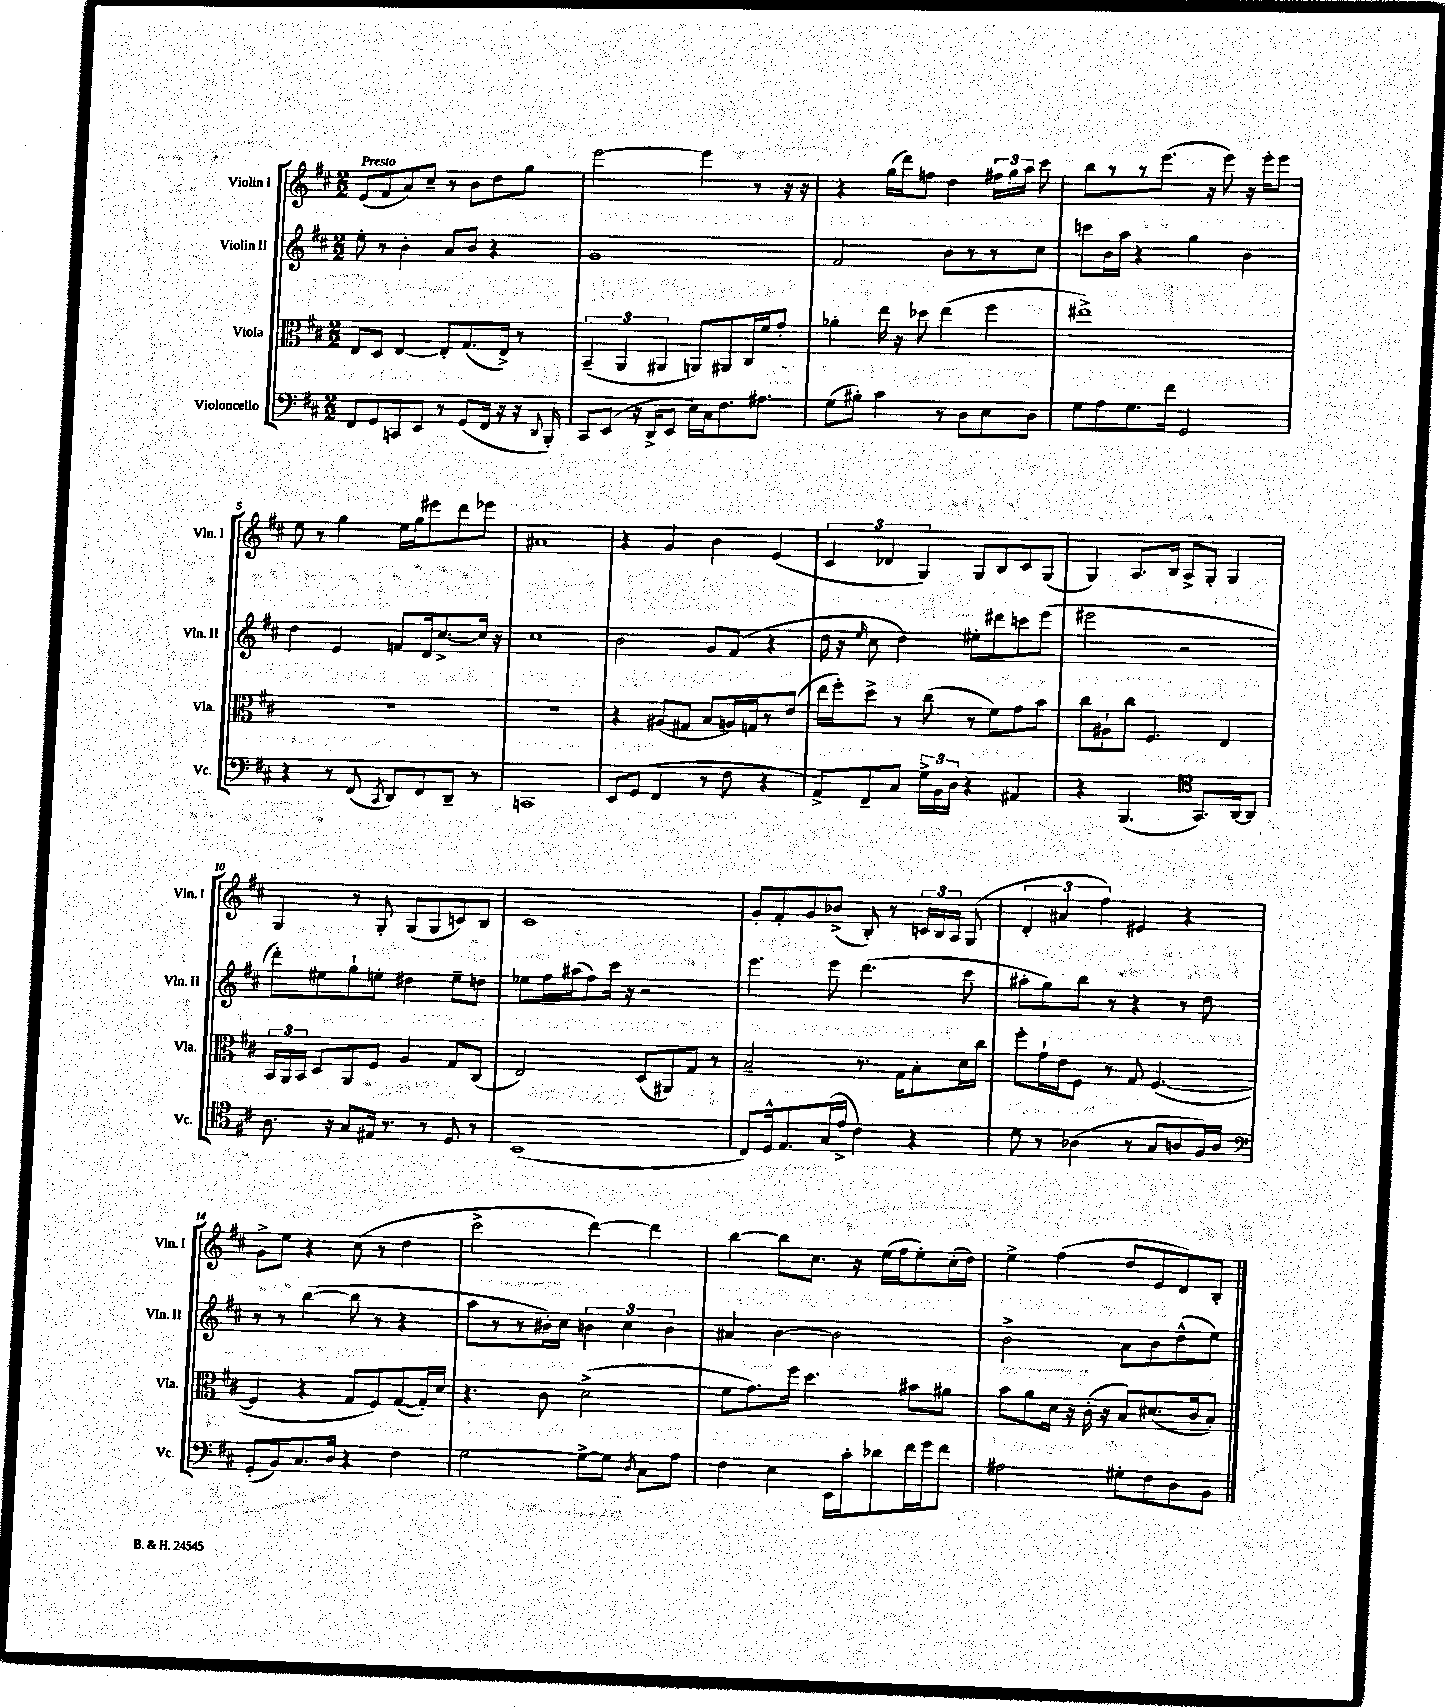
<<
\new StaffGroup <<
\new Staff = "s0" \with { instrumentName = "Violin I" shortInstrumentName = "Vln. I" } {
    \clef treble \key d \major \numericTimeSignature \time 2/2 \tempo "Presto"
    \autoBeamOff e'8[( fis'8 a'8) cis''8]-- r8 b'8[ d''8 g''8] |
    e'''2~ e'''4 r8 r16 r16 |
    r4 g''16[( d'''16) f''8] d''4 \tuplet 3/2 { fis''16[ g''16 a''16] } cis'''8 |
    b''8[ r8 r8 e'''8.]( r16 e'''8) r16 e'''16[-. e'''8] |
    e''8 r8 g''4 e''16[ g''16 eis'''8 d'''8 ees'''8] |
    ais'1 |
    r4 g'4 b'4 e'4( |
    \tuplet 3/2 { cis'4 des'4 g4) } g8[ b8 cis'8 g8]( |
    g4) a8.[ b16] a8[-> g8]-. g4 |
    g4 r8 g8-. g8[( g8 c'8) b8] |
    cis'1 |
    g'8[-. fis'8-. g'8 bes'8]->( b8-.) r8 \tuplet 3/2 { c'16[ b16 a16] } g8( |
    \tuplet 3/2 { d'4-. ais'4 fis''4) } eis'4 r4 |
    g'8[-> e''8] r4 cis''8( r8 d''4 |
    cis'''2-> d'''4~) d'''4 |
    b''4~ b''8[ cis''8.] r16 e''16[( fis''16 e''8-.) cis''16-.( d''16]) |
    e''4-> fis''4( d''8[ e'8 d'8) b8]-. \bar "|." |
}
\new Staff = "s1" \with { instrumentName = "Violin II" shortInstrumentName = "Vln. II" } {
    \clef treble \key d \major \numericTimeSignature \time 2/2
    \autoBeamOff e''8-. r8 b'4-. a'8[ b'8] r4 |
    g'1 |
    fis'2 b'8[ r8 r8 cis''8] |
    c'''8[ b'16 a''16] r4 g''4 b'4 |
    d''4 e'4 f'8[ d'16 cis''8.~-> cis''16] r16 |
    cis''1 |
    b'2 g'8[ fis'8]( r4 |
    d''16 r16 \grace { e''16 } cis''8 d''4) eis''8[-. dis'''8 c'''8 e'''8]( |
    eis'''2 r2 |
    d'''8[-.) eis''8 g''8-! e''8]-. dis''4 e''8[-- d''8] |
    ees''8[ fis''16 ais''16( fis''8) cis'''16] r16 r2 |
    e'''4. e'''8 d'''4.( cis'''8 |
    ais''8[-. g''8) b''8] r8 r4 r8 d''8 |
    r8 r8 b''4~( b''8 r8 r4 |
    a''8[ r8 r8 bis'16-.) cis''16] \tuplet 3/2 { b'4 cis''4 b'4 } |
    ais'4 b'4~ b'2 |
    b'2-> a'8[ b'8 d''8-^( e''8]) \bar "|." |
}
\new Staff = "s2" \with { instrumentName = "Viola" shortInstrumentName = "Vla." } {
    \clef alto \key d \major \numericTimeSignature \time 2/2
    \autoBeamOff e8[ d8] e4~ e8[-. g8.( e16]->) r8 |
    \tuplet 3/2 { b,4--( a,4 ais,4 } a,8[) ais,8 cis16 fis'16 g'8]-. |
    aes'4-. e''16 r16 des''8 e''4( fis''4 |
    eis''1->) |
    R1 |
    R1 |
    r4 ais8[( gis8] b8[ a16) g16 r8 e'8]( |
    e''16[ fis''16-.) d''8]-> r8 cis''8( r8 fis'8[) g'8 b'8] |
    cis''8[ ais8-! cis''8] fis4. e4 |
    \tuplet 3/2 { b,16[ a,16 b,16] } d8[ a,8 fis8] a4 g8[ cis8]( |
    e2) d8[( ais,8) g8] r8 |
    b2-- r8. g16[ b8-. d'16 cis''16] |
    fis''8[-. g'16-! e'16 fis8] r8 g8 fis4.~( |
    fis4 r4 g8[ fis8) g8~( g16-.) d'16] |
    r4. cis'8 d'2->( |
    fis'8[ g'8.) fis''16] d''4. bis'8[ ais'8] |
    b'8[ a'8 d'16] r16 cis'16-.( r16 b8[) dis'8.( cis'16 b8]-.) \bar "|." |
}
\new Staff = "s3" \with { instrumentName = "Violoncello" shortInstrumentName = "Vc." } {
    \clef bass \key d \major \numericTimeSignature \time 2/2
    \autoBeamOff fis,8[ g,8 c,8 e,8] r8 g,8[( fis,16] r16 r16 \appoggiatura { d,8 } b,,16-.) |
    cis,8[ e,8]( r16 d,16[-> e,8] e16[) cis16 fis8. ais8.] |
    g8[( bis8]-.) cis'4 r8 d8[ e8 d8] |
    g8[ a8 g8. fis'16] g,2 |
    r4 r8 fis,8( \acciaccatura { cis,8 } d,8[) fis,8 d,8]-- r8 |
    c,1 |
    e,8[ g,8]( fis,4 r8 fis8 r4 |
    a,8[->) fis,8-- cis8] \tuplet 3/2 { g16[-> b,16 d16] } r4 ais,4 |
    r4 b,,4.( \clef tenor g,8.[) a,16~ a,8] |
    a8. r16 g8[ eis16] r8. r8 d8 r8 |
    b,1( |
    cis8[) d16-^ e8. g16( e'16]-> cis'4) r4 |
    d'8 r8 aes4( r8 g8[ a8 fis16) a16] |
    \clef bass g,8[-.( b,8) cis8. d16] r4 fis4 |
    g2~ g8[~-> g8] \acciaccatura { d8 } cis8[ a8] |
    fis4 e4 e,16[ cis'16-. des'8 fis'16 g'16 fis'8] |
    ais2 gis8[-. fis8 d8 b,8] \bar "|." |
}
>>
>>
